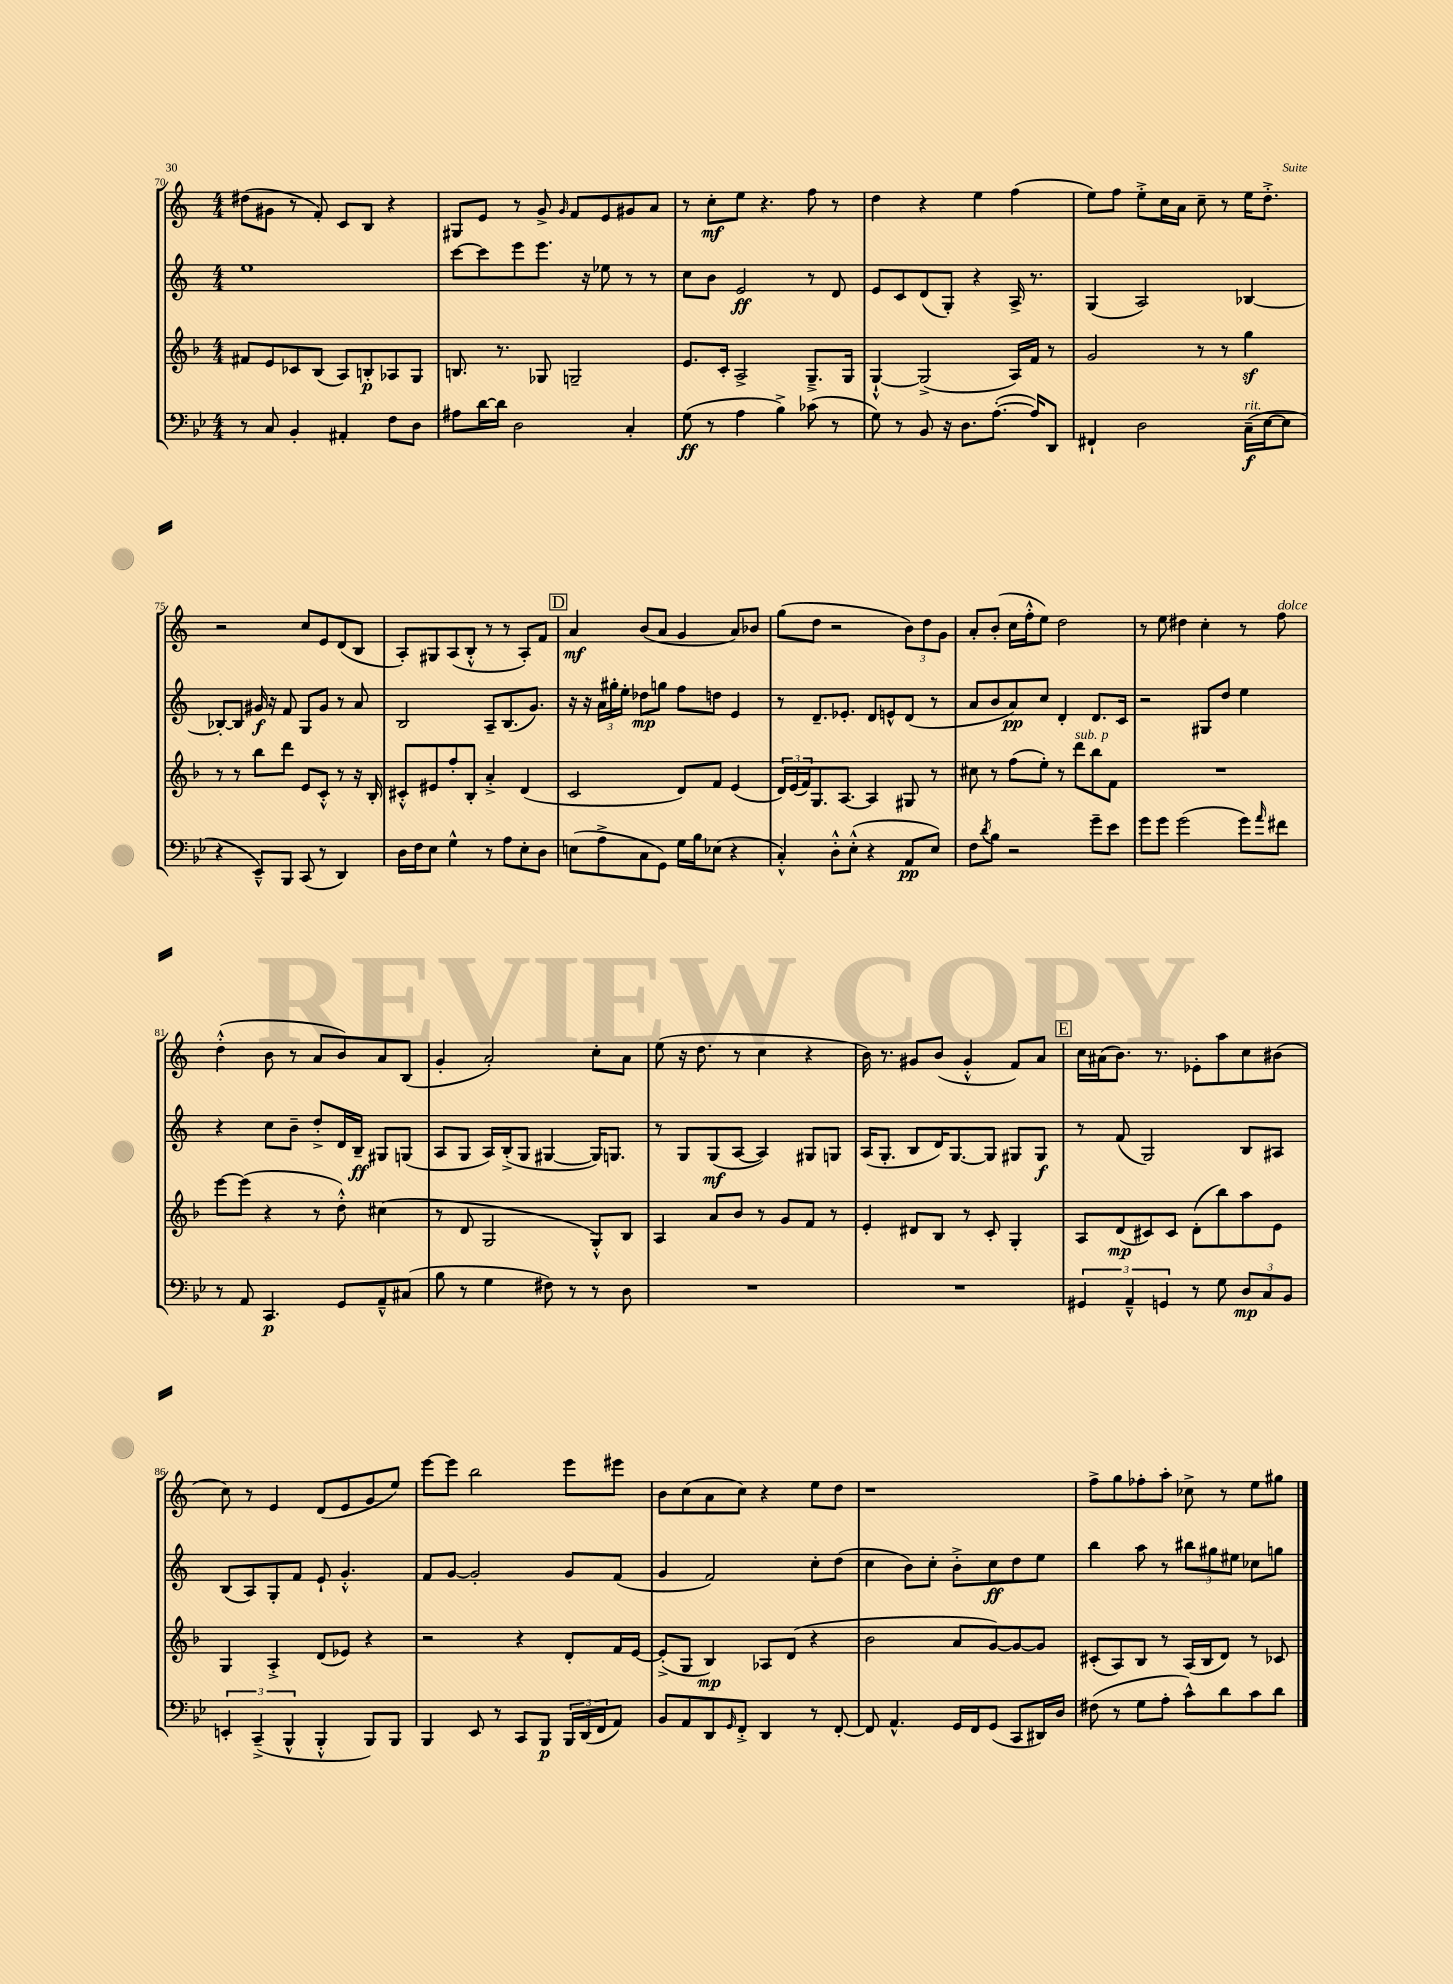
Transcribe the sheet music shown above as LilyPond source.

<<
\new StaffGroup <<
\new Staff = "s0" {
    \clef treble \key c \major \numericTimeSignature \time 4/4
    dis''8( gis'8 r8 f'8-.) c'8 b8 r4 |
    gis8 e'8 r8 g'8-> \grace { g'16 } f'8 e'8 gis'8 a'8 |
    r8 c''8-.\mf e''8 r4. f''8 r8 |
    d''4 r4 e''4 f''4( |
    e''8) f''8 e''8-.-> c''16 a'16 c''8-- r8 e''16 d''8.-.-> |
    r2 c''8 e'8 d'8( b8 |
    a8-.) gis8 a8( b8-.-^ r8 r8 a8-.) f'8 |
    \mark \markup { \box "D" } a'4\mf b'8( a'8 g'4 a'8) bes'8 |
    g''8( d''8 r2 \tuplet 3/2 { b'8) d''8 g'8 } |
    a'8-. b'8-.( c''16 f''16-.-^ e''8) d''2 |
    r8 e''8 dis''4 c''4-. r8 f''8^\markup { \italic "dolce" } |
    d''4-.-^( b'8 r8 a'8 b'8) a'8 b8( |
    g'4-. a'2-.) c''8-. a'8 |
    e''8( r16 d''8. r8 c''4 r4 |
    b'16) r8. gis'8 b'8( gis'4-.-^ f'8) a'8 |
    \mark \markup { \box "E" } c''16 ais'16( b'8.) r8. ees'8-. a''8 c''8 bis'8( |
    c''8) r8 e'4 d'8( e'8 g'8 e''8) |
    e'''8~ e'''8 b''2 e'''8 eis'''8 |
    b'8 c''8( a'8 c''8) r4 e''8 d''8 |
    r1 |
    f''8-> g''8 fes''8-. a''8-. ces''8-> r8 e''8 gis''8 \bar "|." |
}
\new Staff = "s1" {
    \clef treble \key c \major \numericTimeSignature \time 4/4
    e''1 |
    c'''8~ c'''8 e'''8 e'''8. r16 ees''8 r8 r8 |
    c''8 b'8 e'2\ff r8 d'8 |
    e'8 c'8 d'8( g8-.) r4 a16-> r8. |
    g4( a2) bes4~ |
    bes8~-. bes8 gis'16\f r16 f'8 g8 gis'8 r8 a'8 |
    b2 a8-- b8.( g'8.) |
    \mark \markup { \box "D" } r16 r16 \tuplet 3/2 { a'16 gis''16-. e''16-. } des''8\mp g''8 f''8 d''8 e'4 |
    r8 d'8.-- ees'8.-. d'8 e'8-^ d'8( r8 |
    a'8 b'8 a'8\pp) c''8 d'4-. d'8. c'16 |
    r2 gis8 d''8 e''4 |
    r4 c''8 b'8-- d''8-.-> d'16 b16--\ff gis8 g8( |
    a8 g8 a16) b16-.->( g8 gis4~ gis16) g8. |
    r8 g8 g8\mf( a8~ a4) gis8 g8 |
    a16( g8.-. b8 d'16) g8.~ g8 gis8 gis8\f |
    \mark \markup { \box "E" } r8 f'8( g2) b8 ais8 |
    b8( a8) g8-. f'8 e'8-! g'4.-.-^ |
    f'8 g'8~ g'2-. g'8 f'8( |
    g'4 f'2) c''8-. d''8( |
    c''4 b'8) c''8-. b'8-.-> c''8\ff d''8 e''8 |
    b''4 a''8 r8 \tuplet 3/2 { bis''8 gis''8 eis''8 } ces''8 g''8 \bar "|." |
}
\new Staff = "s2" {
    \clef treble \key f \major \numericTimeSignature \time 4/4
    fis'8 e'8 ces'8 bes8( a8) b8-.\p aes8 g8 |
    b8. r8. ges8 g2-- |
    e'8. c'16-. a2-> g8.---> g16 |
    g4~-!-^ g2->( a16) f'16 r8 |
    g'2 r8 r8 g''4\sf |
    r8 r8 bes''8 d'''8 e'8 c'8-.-^ r8 r16 bes16-. |
    cis'8-.-^ eis'8 f''8-. bes8-. a'4-.-> d'4( |
    \mark \markup { \box "D" } c'2 d'8) f'8 e'4( |
    \tuplet 3/2 { d'16) e'16( f'16) } g8. a8.~ a4 gis8 r8 |
    cis''8 r8 f''8( e''8-.) r8 d'''8^\markup { \italic "sub. p" } bes''8 f'8 |
    R1 |
    e'''8~ e'''8( r4 r8 d''8-.-^) cis''4( |
    r8 d'8 g2 g8-.-^) bes8 |
    a4 a'8 bes'8 r8 g'8 f'8 r8 |
    e'4-. dis'8 bes8 r8 c'8-. g4-. |
    \mark \markup { \box "E" } a8 d'8\mp( cis'8) cis'8 d'8-.( bes''8) a''8 e'8 |
    g4 a4-.-> d'8( ees'8) r4 |
    r2 r4 d'8-. f'16 e'16~ |
    e'8-.->( g8 bes4\mp) aes8 d'8( r4 |
    bes'2 a'8 g'8~) g'8~ g'8 |
    cis'8-.( a8) bes8 r8 a16( bes16 d'8) r8 ces'8 \bar "|." |
}
\new Staff = "s3" {
    \clef bass \key bes \major \numericTimeSignature \time 4/4
    r8 c8 bes,4-. ais,4-. f8 d8 |
    ais8 d'16~ d'16 d2 c4-. |
    g8\ff( r8 a4 bes4->) ces'8( r8 |
    g8) r8 bes,8 r16 d8. a8.~-.( a16) d,8 |
    fis,4-! d2 c16--\f^\markup { \italic "rit." }( ees16~ ees8 |
    r4 ees,8---^) bes,,8 c,8( r8 d,4) |
    d16 f16 ees8 g4-^ r8 a8 ees8-. d8 |
    \mark \markup { \box "D" } e8( a8-> c8 g,8) g16 bes16 ees8( r4 |
    c4-.-^) d8-.-^ ees8-.-^( r4 a,8\pp ees8) |
    f8 \acciaccatura { d'8 } bes8 r2 g'8-- ees'8 |
    g'8 g'8 g'2( g'8) \grace { a'16 } fis'8 |
    r8 a,8 c,4.\p g,8 a,8---^ cis8( |
    bes8 r8 g4 fis8) r8 r8 d8 |
    R1 |
    R1 |
    \mark \markup { \box "E" } \tuplet 3/2 { gis,4 a,4---^ g,4 } r8 g8 \tuplet 3/2 { d8\mp c8 bes,8 } |
    \tuplet 3/2 { e,4-. c,4--->( bes,,4-^ } bes,,4-.-^ bes,,8) bes,,8 |
    bes,,4 ees,8 r8 c,8 bes,,8\p \tuplet 3/2 { bes,,16 d,16( f,16 } a,8) |
    bes,8 a,8 d,8 \grace { g,16 } f,8-.-> d,4 r8 f,8~-. |
    f,8 a,4.-^ g,16 f,16 g,8( c,8 dis,16) d16 |
    fis8( r8 g8 a8-. c'8-^) d'8 c'8 d'8 \bar "|." |
}
>>
>>
\layout { \context { \Score currentBarNumber = #70 } }
